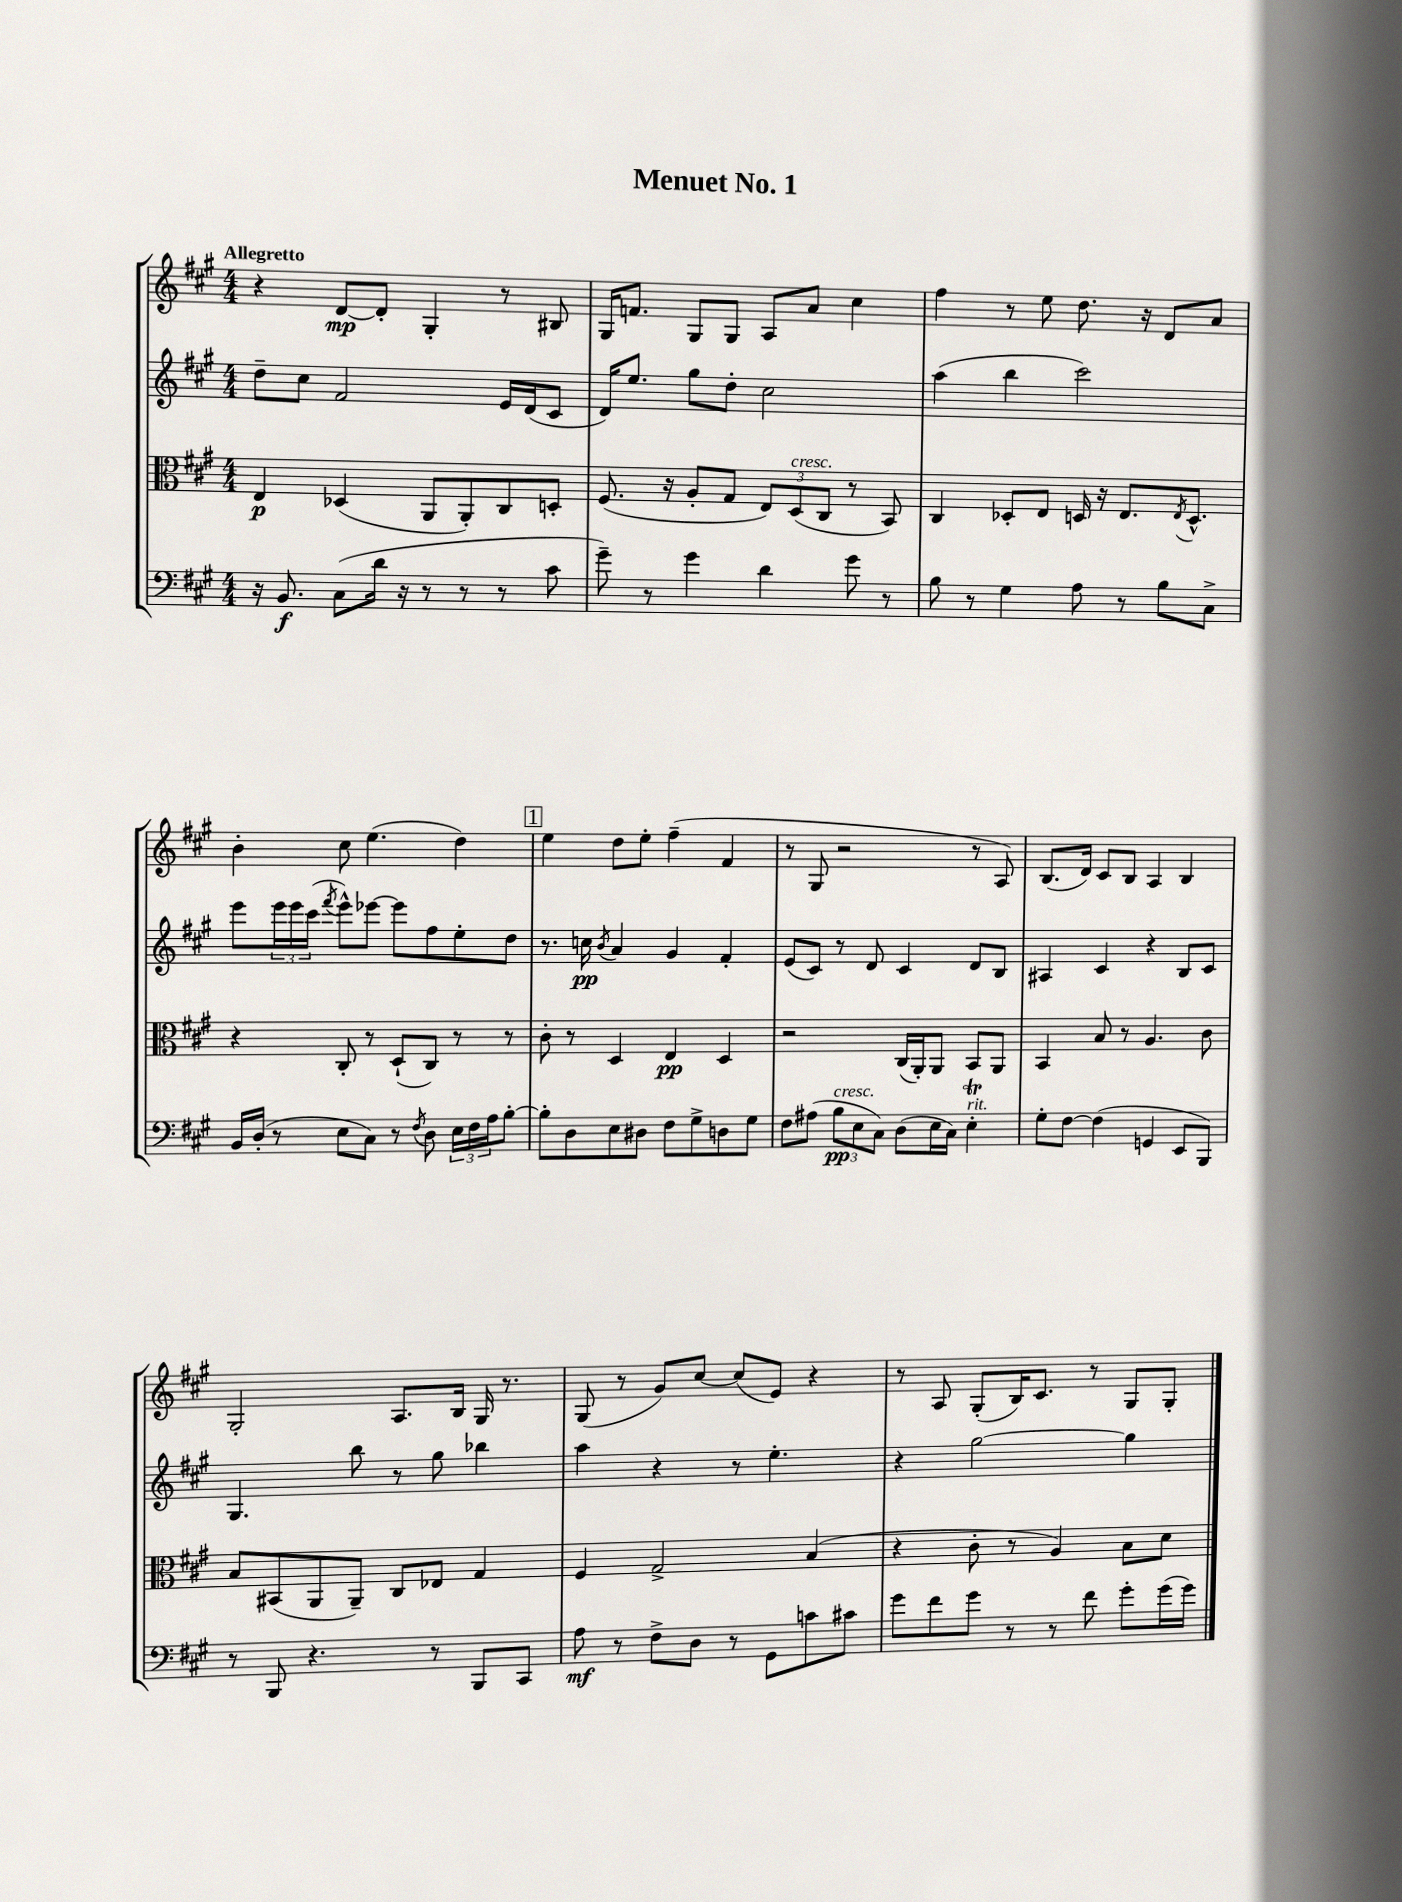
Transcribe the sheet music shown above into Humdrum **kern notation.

**kern	**dynam	**kern	**dynam	**kern	**dynam	**kern	**dynam
*part4	*part4	*part3	*part3	*part2	*part2	*part1	*part1
*staff4	*staff4	*staff3	*staff3	*staff2	*staff2	*staff1	*staff1
*clefF4	*	*clefC3	*	*clefG2	*	*clefG2	*
*k[f#c#g#]	*	*k[f#c#g#]	*	*k[f#c#g#]	*	*k[f#c#g#]	*
*M4/4	*	*M4/4	*	*M4/4	*	*M4/4	*
=1	=1	=1	=1	=1	=1	=1	=1
!	!	!	!	!	!	!LO:TX:a:B:t=Allegretto	!
16r	.	4E/	p	8dd~\L	.	4r	.
8.BB/	f	.	.	.	.	.	.
.	.	.	.	8cc#\J	.	.	.
(8C#\L	.	(4D-X/	.	2f#/	.	[8d/L	mp
16d\Jk	.	.	.	.	.	8d'/J]	.
16r	.	.	.	.	.	.	.
8r	.	8AA/L	.	.	.	4G#'/	.
8r	.	8AA'/)	.	.	.	.	.
8r	.	8C#/	.	16e/LL	.	8r	.
.	.	.	.	(16d/J	.	.	.
8c#\	.	8Dn'/J	.	8c#/J	.	8B#X/	.
=2	=2	=2	=2	=2	=2	=2	=2
8g#~\)	.	(8.F#/	.	16d/KL)	.	16G#/KL	.
.	.	.	.	8.ee/J	.	8.fn/J	.
8r	.	.	.	.	.	.	.
.	.	16r	.	.	.	.	.
4g#\	.	8A'/L	.	8gg#\L	.	8G#/L	.
.	.	8G#/J	.	8dd'\J	.	8G#/J	.
4d\	.	12E/L)	.	2cc#\	.	8A/L	.
!	!	!LO:TX:a:i:t=cresc.	!	!	!	!	!
.	.	(12D/	.	.	.	.	.
.	.	.	.	.	.	8a/J	.
.	.	12C#/J	.	.	.	.	.
8g#\	.	8r	.	.	.	4cc#\	.
8r	.	8BB/)	.	.	.	.	.
=3	=3	=3	=3	=3	=3	=3	=3
8B\	.	4C#/	.	(4aa\	.	4ff#\	.
8r	.	.	.	.	.	.	.
4G#\	.	8D-X'/L	.	4bb\	.	8r	.
.	.	8E/J	.	.	.	8ee\	.
8A\	.	16Dn/	.	2ccc#\)	.	8.dd\	.
.	.	16r	.	.	.	.	.
8r	.	8.E/L	.	.	.	.	.
.	.	.	.	.	.	16r	.
8B\L	.	.	.	.	.	8d/L	.
.	.	8qE/	.	.	.	.	.
.	.	8.D^^/J	.	.	.	.	.
8C#^\J	.	.	.	.	.	8a/J	.
!!LO:LB:g=z
=4	=4	=4	=4	=4	=4	=4	=4
16BB/LL	.	4r	.	8eee\L	.	4b'\	.
(16D'/JJ	.	.	.	.	.	.	.
8r	.	.	.	24eee\L	.	.	.
.	.	.	.	24eee\	.	.	.
.	.	.	.	(24ccc#\JJ	.	.	.
.	.	.	.	8qfff#/	.	.	.
8E\L	.	8C#'/	.	8eee^^\L)	.	8cc#\	.
8C#\J)	.	8r	.	[8eee-X\J	.	(4.ee\	.
8r	.	(8D`/L	.	8eee-\L]	.	.	.
8qF#/	.	.	.	.	.	.	.
8D\	.	8C#/J)	.	8ff#\	.	.	.
24E\LL	.	8r	.	8ee'\	.	4dd\)	.
24F#\	.	.	.	.	.	.	.
24A\J	.	.	.	.	.	.	.
[8B'\J	.	8r	.	8dd\J	.	.	.
!!LO:REH:place=s1:t=1
=5	=5	=5	=5	=5	=5	=5	=5
8B'\L]	.	8c#'\	.	8.r	.	4ee\	.
8D\	.	8r	.	.	.	.	.
.	.	.	.	16ccn\	pp	.	.
.	.	.	.	8qb/	.	.	.
8E\	.	4D/	.	4a/	.	8dd\L	.
8D#X\J	.	.	.	.	.	8ee'\J	.
8F#\L	.	4E/	pp	4g#/	.	(4ff#~\	.
8G#^\	.	.	.	.	.	.	.
8Dn\	.	4D/	.	4f#'/	.	4f#/	.
8G#\J	.	.	.	.	.	.	.
=6	=6	=6	=6	=6	=6	=6	=6
8F#\L	.	2r	.	(8e/L	.	8r	.
(8A#X\J	.	.	.	8c#/J)	.	8G#/	.
!LO:TX:a:i:t=cresc.	!	!	!	!	!	!	!
12B\L	pp	.	.	8r	.	2r	.
12E\	.	.	.	.	.	.	.
.	.	.	.	8d/	.	.	.
12C#\J)	.	.	.	.	.	.	.
(8D\L	.	(16C#/LL	.	4c#/	.	.	.
.	.	16AA'/J)	.	.	.	.	.
16E\L	.	8AA/J	.	.	.	.	.
16C#\JJ)	.	.	.	.	.	.	.
!LO:TX:a:i:t=rit.	!	!	!	!	!	!	!
4ET'\	.	8BB/L	.	8d/L	.	8r	.
.	.	8AA/J	.	8B/J	.	8A/)	.
=7	=7	=7	=7	=7	=7	=7	=7
8G#'\L	.	4BB/	.	4A#X/	.	(8.B/L	.
[8F#\J	.	.	.	.	.	.	.
.	.	.	.	.	.	16d/Jk)	.
(4F#\]	.	8B/	.	4c#/	.	8c#/L	.
.	.	8r	.	.	.	8B/J	.
4GGn/	.	4.A/	.	4r	.	4A/	.
8EE/L	.	.	.	8B/L	.	4B/	.
8BBB/J)	.	8c#\	.	8c#/J	.	.	.
!!LO:LB:g=z
=8	=8	=8	=8	=8	=8	=8	=8
8r	.	8B/L	.	4.G#/	.	2G#'/	.
8BBB/	.	(8BB#X/	.	.	.	.	.
4.r	.	8AA/	.	.	.	.	.
.	.	8AA~/J)	.	8bb\	.	.	.
.	.	8C#/L	.	8r	.	8.A/L	.
8r	.	8E-X/J	.	8gg#\	.	.	.
.	.	.	.	.	.	16B/Jk	.
8BBB/L	.	4G#/	.	4bb-X\	.	16G#/	.
.	.	.	.	.	.	8.r	.
8CC#/J	.	.	.	.	.	.	.
=9	=9	=9	=9	=9	=9	=9	=9
8A\	mf	4F#/	.	4aa\	.	(8G#/	.
8r	.	.	.	.	.	8r	.
8F#^\L	.	2G#^/	.	4r	.	8g#/L)	.
8D\J	.	.	.	.	.	[8cc#/J	.
8r	.	.	.	8r	.	(8cc#/L]	.
8GG#\L	.	.	.	4.ee'\	.	8e/J)	.
8cn\	.	(4B/	.	.	.	4r	.
8c#X\J	.	.	.	.	.	.	.
=10	=10	=10	=10	=10	=10	=10	=10
8g#\L	.	4r	.	4r	.	8r	.
8f#\	.	.	.	.	.	8A/	.
8g#\J	.	8c#'\	.	[2gg#\	.	(8G#'/L	.
8r	.	8r	.	.	.	16B/K)	.
.	.	.	.	.	.	8.c#/J	.
8r	.	4A/)	.	.	.	.	.
8f#\	.	.	.	.	.	8r	.
8g#'\L	.	8B\L	.	4gg#\]	.	8G#/L	.
(16g#\L	.	8d\J	.	.	.	8G#'/J	.
16g#\JJ)	.	.	.	.	.	.	.
==	==	==	==	==	==	==	==
*-	*-	*-	*-	*-	*-	*-	*-
